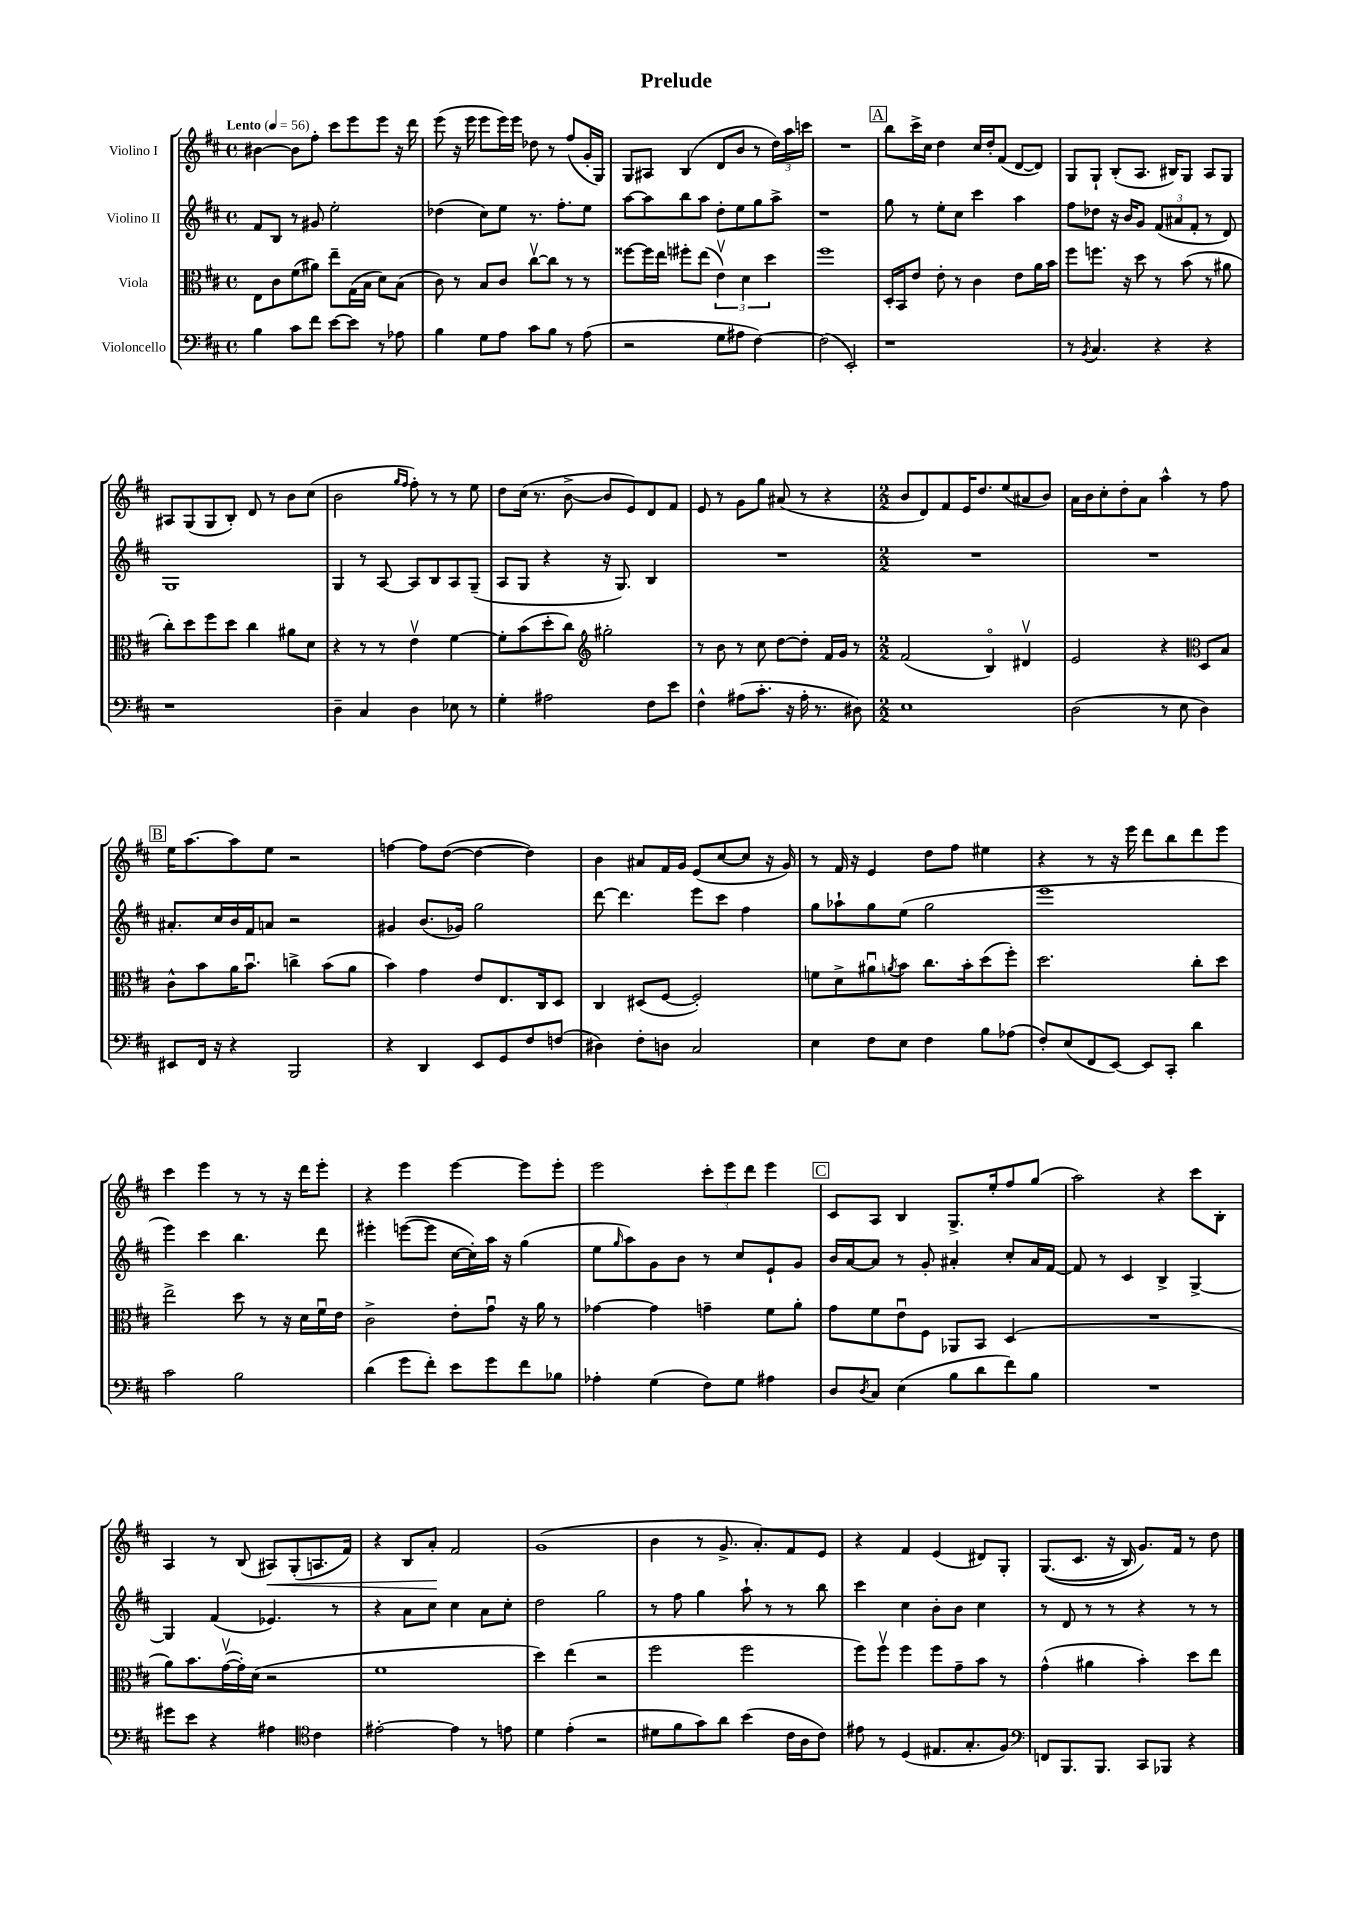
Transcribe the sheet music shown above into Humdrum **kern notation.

**kern	**kern	**kern	**kern
*staff4	*staff3	*staff2	*staff1
*clefF4	*clefC3	*clefG2	*clefG2
*k[f#c#]	*k[f#c#]	*k[f#c#]	*k[f#c#]
*M4/4	*M4/4	*M4/4	*M4/4
*met(c)	*met(c)	*met(c)	*met(c)
*MM56	*MM56	*MM56	*MM56
4B\	8E\L	8f#/L	[4b#\
.	8c#\	8B/J	.
8c#\L	(8f#\	8r	8b#\]L
8f#\J	8a#\J)	8g#/	8ff#'\J
[8e\L	8ee~\L	2ee'\	8ccc#\L
8e\]J	(16G\L	.	8eee\
.	16B\JJ	.	.
8r	8d\L)	.	8eee\J
8A-\	(8B\J	.	16r
.	.	.	16ddd\
=	=	=	=
4B\	8c#\)	(4dd-\	(8eee\
.	8r	.	16r
.	.	.	16eee\
8G\L	8B/L	8cc#\L)	8eee\L
8A\J	8c#/J	8ee\J	16eee\L)
.	.	.	16eee\JJ
8c#\L	[8cc#v\L	8.r	8dd-\
8B\J	8cc#\]J	.	8r
.	.	8.ff#'\L	.
8r	8r	.	(8ff#/L
(8A\	8r	8ee\J	16g'/L
.	.	.	16G/JJ)
=	=	=	=
2r	[8ff##\L	[8aa\L	8G/L
.	16ff##\]L	8aa\]	8A#/J
.	16ee\JJ	.	.
.	8ff#'\L	8bb\	(4B/
.	(8ee\J	8aa\J	.
8G\L	6ev\)	8dd'\L	8d/L
8A#\J	.	8ee\	8b/J
.	6d\	.	.
[4F#\)	.	8gg\	8r
.	6dd\	.	.
.	.	8aa^\J	24dd\LL)
.	.	.	24aa\
.	.	.	24ccc\JJ
=	=	=	=
(2F#\]	1ff#	1r	1r
2EE'/)	.	.	.
=	=	=	=
1r	16D'/LL	8gg\	8bb\L
.	16BB/J	.	.
.	8e/J	8r	16ccc#^\L
.	.	.	16cc#\JJ
.	8e'\	8ee'\L	4dd\
.	8r	8cc#\J	.
.	4c#\	4ccc#\	16cc#/LL
.	.	.	16dd'/J
.	.	.	(8f#/J
.	8e\L	4aa\	[8d/L
.	16a\L	.	8d/]J)
.	16b\JJ	.	.
=	=	=	=
8r	8ff#\L	8ff#\L	8G/L
8qBB/	.	.	.
4.C#/	8.ff\J	8dd-\J	8G`/J
.	.	16r	(8B'/L
.	16r	16b/LK	.
.	8dd\	8g/J	8.A/J
4r	8r	(12f#/L	.
.	.	.	16B#/LK)
.	.	12a#/	.
.	(8b\	.	8G/J
.	.	12f#'/J	.
4r	8r	8r	8A/L
.	8a#\	8d/)	8G/J
=	=	=	=
1r	8cc#'\L)	1G	8A#/L
.	8dd\	.	(8G/
.	8ff#\	.	8G/
.	8dd\J	.	8B'/J)
.	4cc#\	.	8d/
.	.	.	8r
.	8a#\L	.	8b\L
.	8d\J	.	(8cc#\J
=	=	=	=
4D~\	4r	4G/	2b\
4C#/	8r	8r	.
.	8r	[8A/	.
.	.	.	16qqgg/LL
.	.	.	16qqff#/JJ
4D\	4ev\	8A/]L	8ff#'\)
.	.	8B/	8r
8E-\	[4f#\	8A/	8r
8r	.	(8G~/J	8ee\
=	=	=	=
4G'\	8f#'\]L	8A/L	8dd\L
.	(8b\	8G/J	(16cc#\Jk
.	.	.	8.r
2A#\	8dd'\	4r	.
.	8cc#\J)	.	[8b^\
*	*clefG2	*	*
.	2gg#'\	16r	8b/]L
.	.	8.G/)	.
.	.	.	8e/)
8F#\L	.	4B/	8d/
8e\J	.	.	8f#/J
=	=	=	=
4F#^^\	8r	1r	8e/
.	8b\	.	8r
(8A#\L	8r	.	8g\L
8.c#'\J	8cc#\	.	8gg\J
.	[8dd\L	.	(8a#/
16r	.	.	.
16A#'\	8dd'\]J	.	8r
8.r	.	.	.
.	16f#/LL	.	4r
.	16g/JJ	.	.
8D#\)	8r	.	.
=	=	=	=
*M2/2	*M2/2	*M2/2	*M2/2
1E	(2f#/	1r	8b/L
.	.	.	8d/)
.	.	.	8f#/
.	.	.	16e/K
.	.	.	8.dd/
.	4Bo/)	.	.
.	.	.	(8ee/
.	4d#v/	.	8a#/
.	.	.	8b/J)
=	=	=	=
(2D\	2e/	1r	16a\LL
.	.	.	16b\J
.	.	.	8cc#'\
.	.	.	8dd'\
.	.	.	8a\J
8r	4r	.	4aa^^\
8E\	.	.	.
*	*clefC3	*	*
4D\)	8D/L	.	8r
.	8B/J	.	8ff#\
=	=	=	=
8EE#/L	8c#^^\L	8.a#'/L	16ee\LK
.	.	.	[8.aa\
16FF#/Jk	8b\	.	.
16r	.	16cc#/L	.
4r	16a\K	16b/	8aa\]
.	8.bu\J	16f#/J	.
.	.	8a/J	8ee\J
2BBB/	4cc^\	2r	2r
.	(8b\L	.	.
.	8a\J	.	.
=	=	=	=
4r	4b\)	4g#/	[4ff\
4DD/	4g\	(8.b/L	8ff\]L
.	.	.	([8dd\J
.	.	16g-/Jk)	.
8EE/L	8e/L	2gg\	4dd\_
8GG/	8.E/	.	.
8F#/	.	.	4dd\])
.	16C#/k	.	.
(8F/J	8D/J	.	.
=	=	=	=
4D#\)	4C#/	[8ddd\	4b\
.	.	4.ddd\]	.
8F#'\L	(8D#/L	.	8a#/L
8D\J	[8F#/J	.	16f#/L
.	.	.	16g/JJ
2C#/	2F#'/])	8eee\L	(8e/L
.	.	8ccc#\J	[8cc#/
.	.	4ff#\	8cc#/]J
.	.	.	16r
.	.	.	16g/)
=	=	=	=
4E\	8f\L	8gg\L	8r
.	8d^\	8aa-`\	16f#/
.	.	.	16r
8F#\L	8a#u\	8gg\	4e/
.	8qa/	.	.
8E\J	8b\J	(8ee\J	.
4F#\	8.cc#\L	2gg\	8dd\L
.	.	.	8ff#\J
.	16b'\k	.	.
8B\L	(8dd\	.	4ee#\
(8A-\J	8ff#'\J)	.	.
=	=	=	=
8F#'/L)	2.dd\	1eee	4r
(8E/	.	.	.
8FF#/	.	.	8r
[8EE/J)	.	.	16r
.	.	.	16eee\
8EE/]L	.	.	8ddd\L
8CC#'/J	.	.	8bb\
4d\	8cc#'\L	.	8ddd\
.	8dd\J	.	8eee\J
=	=	=	=
2c#\	2ee^\	4eee\)	4ccc#\
.	.	4ccc#\	4eee\
2B\	8dd\	4.bb\	8r
.	8r	.	8r
.	16r	.	16r
.	16d\LL	.	16ddd\LK
.	16f#u\	8ddd\	8eee'\J
.	16e\JJ	.	.
=	=	=	=
(4d\	2c#^\	4eee#'\	4r
8g\L	.	([8eee\L	4eee\
8f#'\J)	.	8eee\]J	.
8e\L	8e'\L	[16cc#\LL	[4eee\
.	.	16cc#'\])	.
8g\	8gu\J	16aa\JJ	.
.	.	16r	.
8f#\	16r	(4gg\	8eee\]L
.	16a\	.	.
8B-\J	8r	.	8eee'\J
=	=	=	=
4A-'\	[4g-\	8ee\L	2eee\
.	.	16qqgg/	.
.	.	8aa\)	.
(4G\	4g-\]	8g\	.
.	.	8b\J	.
8F#\L)	4g~\	8r	12ccc#'\L
.	.	.	12eee\
8G\J	.	8cc#/L	.
.	.	.	12ddd\J
4A#\	8f#\L	8e`/	4eee\
.	8a'\J	8g/J	.
=	=	=	=
8D/L	8g\L	16b/LL	8c#/L
.	.	[16a/J	.
8qD/	.	.	.
8C#/J	8f#\	8a/]J	8A/J
(4E\	8eu\	8r	4B/
.	8F#\J	8g'/	.
8B\L	8AA-/L	4a#'/	8.G^/L
8d\	8BB/J	.	.
.	.	.	16ee'/k
8f#\)	(4D/	8cc#'/L	8ff#/
8B\J	.	16a#/L	(8gg/J
.	.	[16f#/JJ	.
=	=	=	=
1r	1r	8f#/]	2aa\)
.	.	8r	.
.	.	4c#/	.
.	.	4B^/	4r
.	.	[4G^/	8ccc#\L
.	.	.	8B'\J
=	=	=	=
8g#\L	8a\L)	4G/]	4A/
8e\J	8.b\	.	.
4r	.	(4f#/	8r
.	([16gv\L	.	.
.	16g'\])	.	(8B/
.	(16d\JJ	.	.
4A#\	2r	4.e-/)	8A#/L)
.	.	.	(8G'/
*clefC4	*	*	*
4c#\	.	.	8.A/
.	.	8r	.
.	.	.	16f#/Jk)
=	=	=	=
[2e#'\	1f#	4r	4r
.	.	8a\L	8B/L
.	.	8cc#\J	8a'/J
4e#\]	.	4cc#\	2f#/
8r	.	8a\L	.
8e\	.	8cc#'\J	.
=	=	=	=
4d\	4dd\)	2dd\	(1g
(4e'\	(4ee\	.	.
2r	2r	2gg\	.
=	=	=	=
8d#\L	2ff#\	8r	4b\
8f#\	.	8ff#\	.
8g\)	.	4gg\	8r
8a\J	.	.	8.g^/
(4b\	2ff#\	8aa`\	.
.	.	.	8.a'/L)
.	.	8r	.
16c#\LL	.	8r	8f#/
16A\J	.	.	.
8c#\J)	.	8bb\	8e/J
=	=	=	=
8e#\	8ff#\L)	4ccc#\	4r
8r	8ff#v\J	.	.
(4D/	4ff#\	4cc#\	4f#/
8.E#/L	8ff#\L	8b'\L	(4e/
.	8g~\	8b\J	.
8.G'/	.	.	.
.	8b\J	4cc#\	8d#/L)
8F#/J)	8r	.	8G'/J
=	=	=	=
*clefF4	*	*	*
8FF/L	(4g^^\	8r	&((8.G/L
8.BBB/	.	8d/	.
.	.	.	8.c#/J
.	4a#\	8r	.
8.BBB/J	.	.	.
.	.	8r	16r
.	.	.	16B/)
8CC#/L	4b'\)	4r	8.g/L&)
8BBB-/J	.	.	.
.	.	.	16f#/Jk
4r	8dd\L	8r	8r
.	8ee\J	8r	8dd\
==	==	==	==
*-	*-	*-	*-
